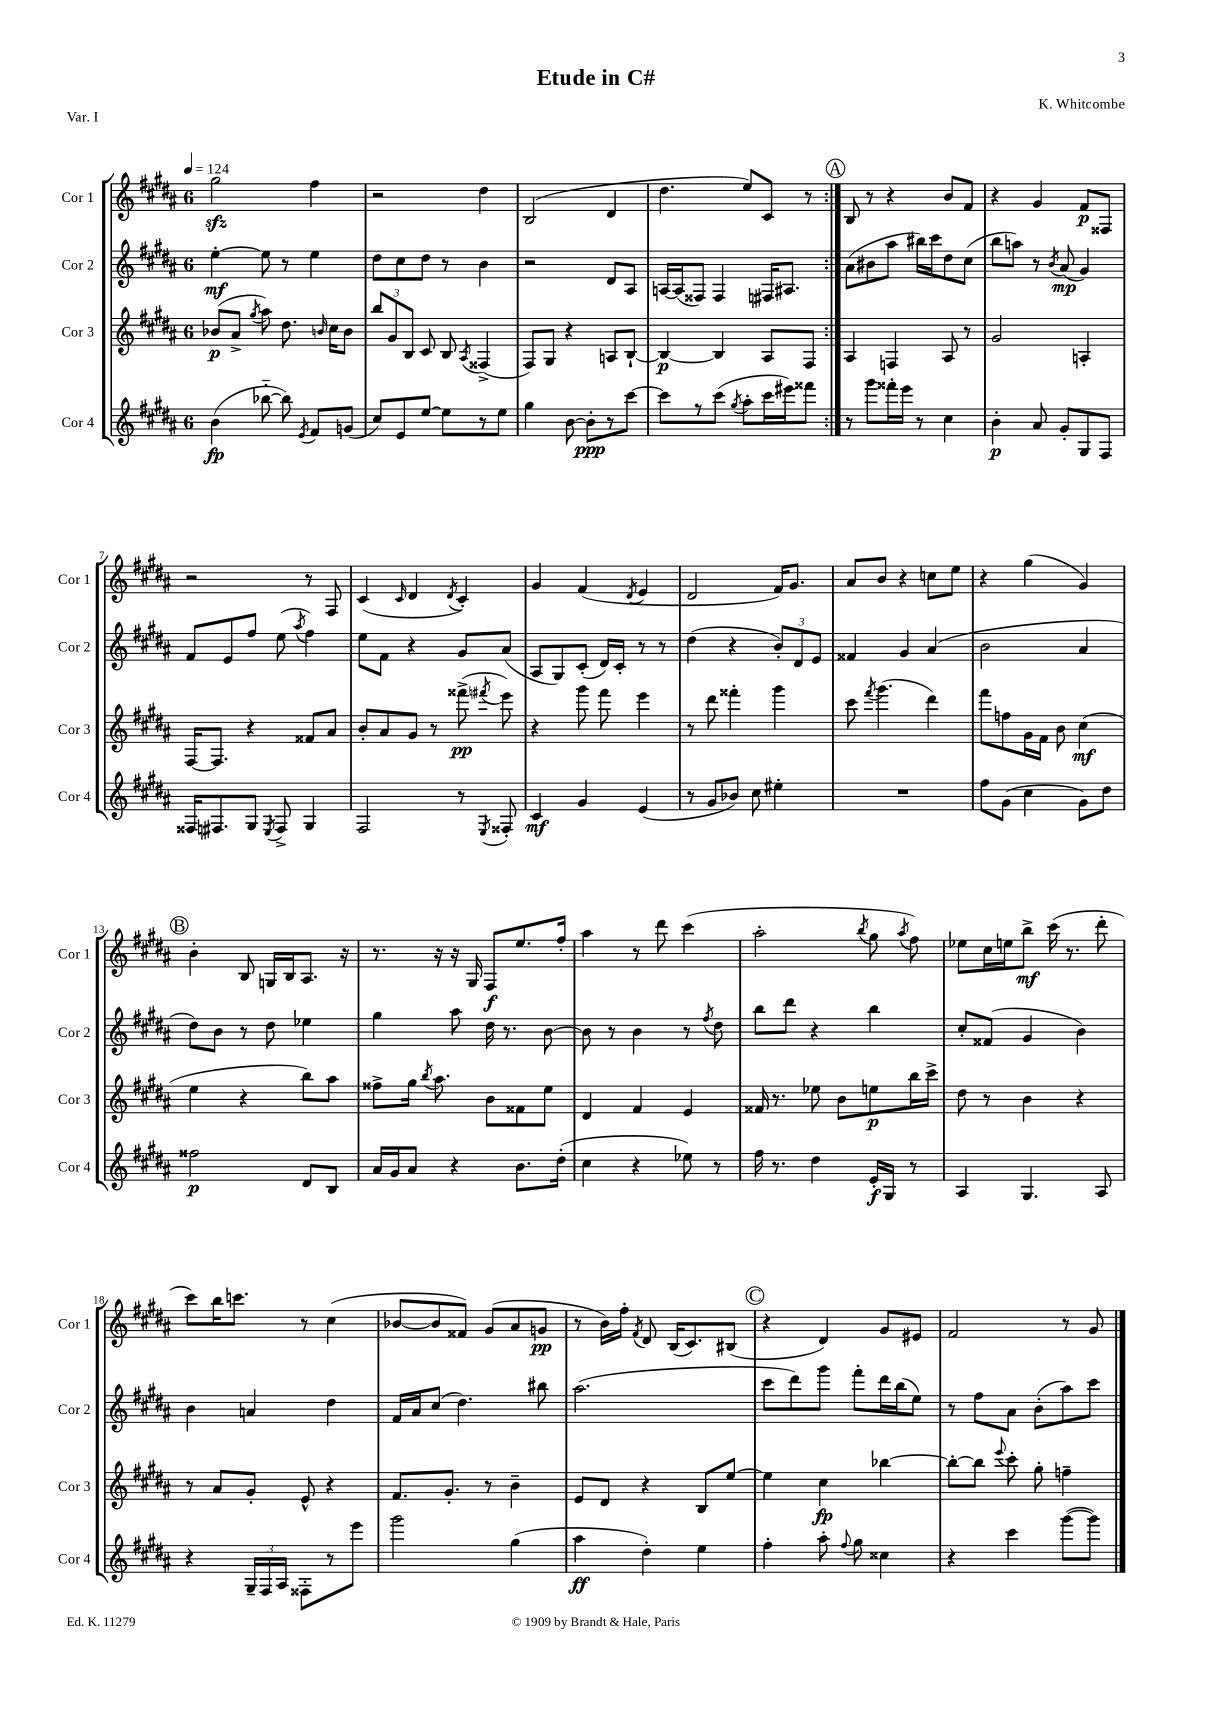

**kern	**dynam	**kern	**dynam	**kern	**dynam	**kern	**dynam
*part4	*part4	*part3	*part3	*part2	*part2	*part1	*part1
*staff4	*staff4	*staff3	*staff3	*staff2	*staff2	*staff1	*staff1
*I"Cor 4	*	*I"Cor 3	*	*I"Cor 2	*	*I"Cor 1	*
*I'Cor 4	*	*I'Cor 3	*	*I'Cor 2	*	*I'Cor 1	*
*clefG2	*	*clefG2	*	*clefG2	*	*clefG2	*
*k[f#c#g#d#a#]	*	*k[f#c#g#d#a#]	*	*k[f#c#g#d#a#]	*	*k[f#c#g#d#a#]	*
*M6/8	*	*M6/8	*	*M6/8	*	*M6/8	*
*MM124	*	*MM124	*	*MM124	*	*MM124	*
=1	=1	=1	=1	=1	=1	=1	=1
(4b\	fp	(8b-X/L	p	[4ee'\	mf	2gg#zz\	.
.	.	8a#^/J	.	.	.	.	.
.	.	8qgg#/	.	.	.	.	.
[8bb-X\	.	8aa#\)	.	8ee\]	.	.	.
8bb-\])	.	8.dd#\	.	8r	.	.	.
8qe/	.	.	.	.	.	.	.
8f#/L	.	.	.	4ee\	.	4ff#\	.
.	.	16qqbn/	.	.	.	.	.
.	.	16cc#\KL	.	.	.	.	.
(8gn/J	.	8b\J	.	.	.	.	.
=2	=2	=2	=2	=2	=2	=2	=2
8cc#/L)	.	12bb/L	.	8dd#\L	.	2r	.
.	.	12g#/	.	.	.	.	.
8e/	.	.	.	8cc#\	.	.	.
.	.	12B/J	.	.	.	.	.
[8ee/J	.	8c#/	.	8dd#\J	.	.	.
8ee\L]	.	8B/	.	8r	.	.	.
.	.	8qA#/	.	.	.	.	.
8r	.	(4F##X^/	.	4b\	.	4dd#\	.
8ee\J	.	.	.	.	.	.	.
=3	=3	=3	=3	=3	=3	=3	=3
4gg#\	.	8F#/L)	.	2r	.	(2B/	.
.	.	8G#/J	.	.	.	.	.
[8b\	.	4r	.	.	.	.	.
8b'\L]	ppp	.	.	.	.	.	.
8r	.	8An/L	.	8d#/L	.	4d#/	.
[8ccc#\J	.	[8B`/J	.	8A#/J	.	.	.
=4	=4	=4	=4	=4	=4	=4	=4
8ccc#\L]	.	4B/_	p	[16An/LL	.	4.dd#\	.
.	.	.	.	(16A/J]	.	.	.
8r	.	.	.	8F##X/J)	.	.	.
(8ccc#\J	.	4B/]	.	4F##/	.	.	.
8qgg#/	.	.	.	.	.	.	.
8aa#'\L	.	.	.	.	.	8ee/L)	.
16ccc#\L	.	8A#/L	.	16F#X/KL	.	8c#/J	.
16eee#X\J)	.	.	.	8.A#X/J	.	.	.
8fff##X\J	.	8F#/J	.	.	.	8r	.
!!LO:REH:place=s1:t=A
=5:|!	=5:|!	=5:|!	=5:|!	=5:|!	=5:|!	=5:|!	=5:|!
8r	.	4A#/	.	(8a#\L	.	8B/	.
8ggg#\L	.	.	.	8b#X\	.	8r	.
16fff##X'\L	.	4Fn/	.	8aa#\J	.	4r	.
16eee\JJ	.	.	.	.	.	.	.
8r	.	.	.	16bb#X\LL)	.	.	.
.	.	.	.	16ccc#\J	.	.	.
4cc#\	.	8A#/	.	8dd#\	.	8b/L	.
.	.	8r	.	(8cc#\J	.	8f#/J	.
=6	=6	=6	=6	=6	=6	=6	=6
4b'\	p	2g#/	.	8bb\L	.	4r	.
.	.	.	.	8aan\J)	.	.	.
8a#/	.	.	.	8r	.	4g#/	.
.	.	.	.	8qb/	.	.	.
8g#'/L	.	.	.	(8a#/	mp	.	.
8G#/	.	4An'/	.	4g#/)	.	8f#/L	p
8F#/J	.	.	.	.	.	8F##X/J	.
!!LO:LB:g=z
=7	=7	=7	=7	=7	=7	=7	=7
16F##X/KL	.	[16F#/KL	.	8f#/L	.	2r	.
8.F#X/	.	8.F#/J]	.	.	.	.	.
.	.	.	.	8e/	.	.	.
8G#/J	.	4r	.	8ff#/J	.	.	.
8qE/	.	.	.	.	.	.	.
8F#^/	.	.	.	(8ee\	.	.	.
.	.	.	.	8qaa#/	.	.	.
4G#/	.	8f##X/L	.	4ff#\)	.	8r	.
.	.	8a#/J	.	.	.	8F#/	.
=8	=8	=8	=8	=8	=8	=8	=8
2F#/	.	8b'/L	.	8ee\L	.	(4c#/	.
.	.	8a#/	.	8f#\J	.	.	.
.	.	.	.	.	.	16qqc#/	.
.	.	8g#/J	.	4r	.	4d#/	.
.	.	8r	.	.	.	.	.
.	.	.	.	.	.	8qd#/	.
8r	.	(8fff##X^\	pp	8g#/L	.	4c#'/)	.
8qE/	.	8qfff#X/	.	.	.	.	.
8F##X'/	.	8eee\)	.	(8a#/J	.	.	.
=9	=9	=9	=9	=9	=9	=9	=9
4c#/	mf	4r	.	8A#/L	.	4g#/	.
.	.	.	.	8G#/)	.	.	.
4g#/	.	8ggg#\	.	(8c#'/J	.	(4f#/	.
.	.	8fff#\	.	16d#/LL)	.	.	.
.	.	.	.	16c#'/JJ	.	.	.
.	.	.	.	.	.	8qd#/	.
(4e/	.	4eee\	.	8r	.	4e/	.
.	.	.	.	8r	.	.	.
=10	=10	=10	=10	=10	=10	=10	=10
8r	.	8r	.	(4dd#\	.	2d#/	.
8g#/L	.	8ddd#\	.	.	.	.	.
8b-X/J)	.	4fff##X'\	.	4r	.	.	.
8cc#\	.	.	.	.	.	.	.
4ee#X'\	.	4ggg#\	.	12b'/L)	.	16f#/KL)	.
.	.	.	.	.	.	8.g#/J	.
.	.	.	.	12d#/	.	.	.
.	.	.	.	12e/J	.	.	.
=11	=11	=11	=11	=11	=11	=11	=11
2.r	.	8ccc#\	.	4f##X/	.	8a#/L	.
.	.	8qfff#/	.	.	.	.	.
.	.	(4.ggg#\	.	.	.	8b/J	.
.	.	.	.	4g#/	.	4r	.
.	.	4ddd#\)	.	(4a#/	.	8ccn\L	.
.	.	.	.	.	.	8ee\J	.
=12	=12	=12	=12	=12	=12	=12	=12
8ff#\L	.	8fff#\L	.	2b\	.	4r	.
(8g#\J	.	8ffn\	.	.	.	.	.
4cc#\	.	16g#\L	.	.	.	(4gg#\	.
.	.	16f#\JJ	.	.	.	.	.
.	.	8b\	.	.	.	.	.
8g#\L)	.	(4cc#\	mf	4a#/	.	4g#/)	.
8dd#\J	.	.	.	.	.	.	.
!!LO:LB:g=z
!!LO:REH:place=s1:t=B
=13	=13	=13	=13	=13	=13	=13	=13
2ff##X\	p	4ee\	.	8dd#\L)	.	4b'\	.
.	.	.	.	8b\J	.	.	.
.	.	4r	.	8r	.	8B/	.
.	.	.	.	8dd#\	.	16Gn/LL	.
.	.	.	.	.	.	16B/J	.
8d#/L	.	8bb\L)	.	4ee-X\	.	8.A#/J	.
8B/J	.	8aa#\J	.	.	.	.	.
.	.	.	.	.	.	16r	.
=14	=14	=14	=14	=14	=14	=14	=14
16a#/LL	.	8ff##X^\L	.	4gg#\	.	8.r	.
16g#/J	.	.	.	.	.	.	.
8a#/J	.	16gg#\Jk	.	.	.	.	.
.	.	8qbb/	.	.	.	.	.
.	.	8.aa#\	.	.	.	16r	.
4r	.	.	.	8aa#\	.	16r	.
.	.	.	.	.	.	16G#/	.
.	.	8b\L	.	16dd#\	.	8F#/L	f
.	.	.	.	8.r	.	.	.
8.b\L	.	8f##X\	.	.	.	8.ee/	.
.	.	8ee\J	.	[8b\	.	.	.
(16dd#'\Jk	.	.	.	.	.	16ff#'/Jk	.
=15	=15	=15	=15	=15	=15	=15	=15
4cc#\	.	4d#/	.	8b\]	.	4aa#\	.
.	.	.	.	8r	.	.	.
4r	.	4f#/	.	4b\	.	8r	.
.	.	.	.	.	.	8ddd#\	.
8ee-X\)	.	4e/	.	8r	.	(4ccc#\	.
.	.	.	.	8qff#/	.	.	.
8r	.	.	.	8dd#\	.	.	.
=16	=16	=16	=16	=16	=16	=16	=16
16ff#\	.	16f##X/	.	8bb\L	.	2aa#'\	.
8.r	.	8.r	.	.	.	.	.
.	.	.	.	8ddd#\J	.	.	.
4dd#\	.	8ee-X\	.	4r	.	.	.
.	.	8b\L	.	.	.	.	.
.	.	.	.	.	.	8qbb/	.
16e'/LL	f	8een\	p	4bb\	.	8gg#\	.
16G#/JJ	.	.	.	.	.	.	.
.	.	.	.	.	.	8qaa#/	.
8r	.	16bb\L	.	.	.	8ff#\)	.
.	.	16ccc#^\JJ	.	.	.	.	.
=17	=17	=17	=17	=17	=17	=17	=17
4A#/	.	8dd#\	.	8cc#'/L	.	8ee-X\L	.
.	.	8r	.	(8f##X/J	.	16cc#\L	.
.	.	.	.	.	.	16een\J	.
4.G#/	.	4b\	.	4g#/	.	8bb^\J	mf
.	.	.	.	.	.	(16ccc#\	.
.	.	.	.	.	.	8.r	.
.	.	4r	.	4b\)	.	.	.
8A#/	.	.	.	.	.	8ddd#'\	.
!!LO:LB:g=z
=18	=18	=18	=18	=18	=18	=18	=18
4r	.	8r	.	4b\	.	8ccc#\L)	.
.	.	8a#/L	.	.	.	16bb\K	.
.	.	.	.	.	.	8.cccn\J	.
24G#~/LL	.	8g#'/J	.	4an/	.	.	.
24F#/	.	.	.	.	.	.	.
24A#/JJ	.	.	.	.	.	.	.
8F##X'\L	.	8e^^/	.	.	.	8r	.
8r	.	4r	.	4dd#\	.	(4cc#\	.
8eee\J	.	.	.	.	.	.	.
=19	=19	=19	=19	=19	=19	=19	=19
2ggg#\	.	8.f#/L	.	16f#/LL	.	[8b-X/L	.
.	.	.	.	16a#/J	.	.	.
.	.	.	.	(8cc#/J	.	8b-/]	.
.	.	8.g#'/J	.	.	.	.	.
.	.	.	.	4.dd#\)	.	8f##X/J)	.
.	.	8r	.	.	.	(8g#/L	.
(4gg#\	.	4b~\	.	.	.	8a#/	.
.	.	.	.	8bb#X\	.	8gn/J	pp
=20	=20	=20	=20	=20	=20	=20	=20
4aa#\	ff	8e/L	.	(2.aa#\	.	8r	.
.	.	8d#/J	.	.	.	16b\LL)	.
.	.	.	.	.	.	16ff#'\JJ	.
.	.	.	.	.	.	8qf#/	.
4dd#'\)	.	4r	.	.	.	8d#/	.
.	.	.	.	.	.	(16B/KL	.
.	.	.	.	.	.	8.c#/)	.
4ee\	.	8B/L	.	.	.	.	.
.	.	[8ee/J	.	.	.	(8B#X/J	.
!!LO:REH:place=s1:t=C
=21	=21	=21	=21	=21	=21	=21	=21
4ff#'\	.	4ee\]	.	8ccc#\L	.	4r	.
.	.	.	.	8ddd#\)	.	.	.
8aa#'\	.	4cc#\	fp	8ggg#\J	.	4d#/)	.
8qqff#/	.	.	.	.	.	.	.
8gg#\	.	.	.	8fff#'\L	.	.	.
4cc##X\	.	[4bb-X\	.	16ddd#\L	.	8g#/L	.
.	.	.	.	(16bb\J	.	.	.
.	.	.	.	8ee\J)	.	8e#X/J	.
=22	=22	=22	=22	=22	=22	=22	=22
4r	.	8bb-'\L_	.	8r	.	2f#/	.
.	.	8bb-\J]	.	8ff#\L	.	.	.
.	.	8qqeee/	.	.	.	.	.
4ccc#\	.	8ccc#'\	.	8a#\J	.	.	.
.	.	8gg#'\	.	(8b'\L	.	.	.
([8ggg#\L	.	4ffn~\	.	8aa#\)	.	8r	.
8ggg#\J])	.	.	.	8ccc#\J	.	8g#/	.
==	==	==	==	==	==	==	==
*-	*-	*-	*-	*-	*-	*-	*-
